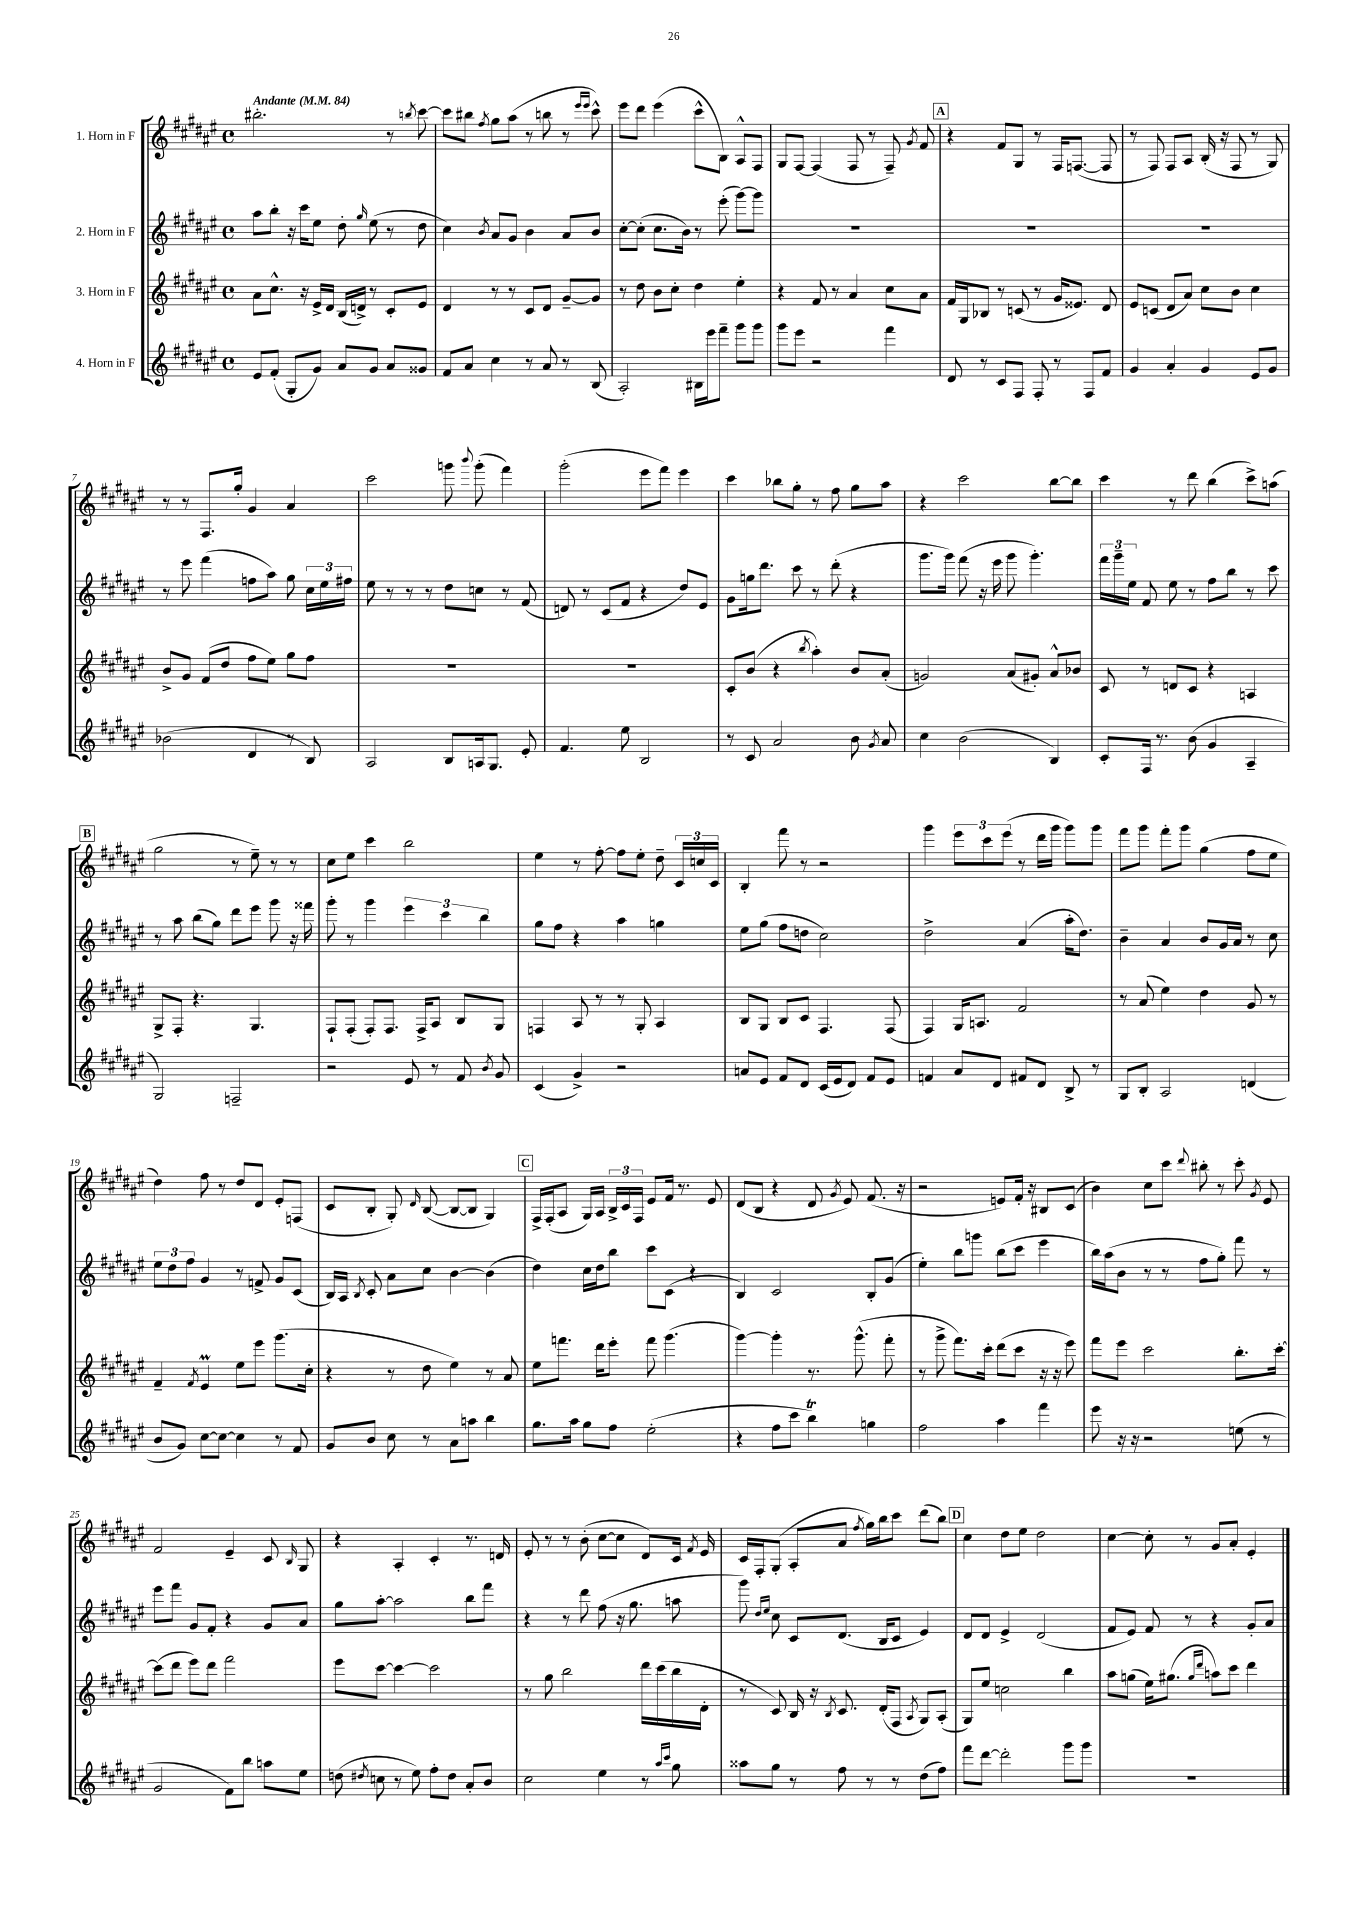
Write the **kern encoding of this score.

**kern	**kern	**kern	**kern
*part4	*part3	*part2	*part1
*staff4	*staff3	*staff2	*staff1
*I"4. Horn in F	*I"3. Horn in F	*I"2. Horn in F	*I"1. Horn in F
*clefG2	*clefG2	*clefG2	*clefG2
*k[f#c#g#d#a#e#]	*k[f#c#g#d#a#e#]	*k[f#c#g#d#a#e#]	*k[f#c#g#d#a#e#]
*M4/4	*M4/4	*M4/4	*M4/4
*met(c)	*met(c)	*met(c)	*met(c)
*MM84	*MM84	*MM84	*MM84
=1	=1	=1	=1
!	!	!	!LO:TX:a:B:t=Andante
8e#/L	8a#\L	8aa#\L	2.bb#X'\
(8f#'/J	8.cc#^^\J	8bb'\J	.
8G#'/L	.	16r	.
.	16r	16ccc#\KL	.
8g#/J)	16e#^/LL	8ee#\J	.
.	16d#/JJ	.	.
8a#/L	(16B/LL	8dd#'\	.
.	16dn^/JJ)	.	.
.	.	16qqgg#/	.
8g#/J	8r	(8ee#\	.
8a#/L	8c#'/L	8r	8r
.	.	.	8qbbn/
8g##X/J	8e#/J	8dd#\	[8ccc#\
=2	=2	=2	=2
8f#/L	4d#/	4cc#\)	8ccc#\L]
8a#/J	.	.	8bb#X\J
.	.	8qb/	8qff#/
4cc#\	8r	8a#/L	8gg#\L
.	8r	8g#/J	(8aa#\J
8r	8c#/L	4b\	8r
8a#/	8d#/J	.	8bbn\
8r	[8g#~/L	8a#/L	8r
.	.	.	16qqeee#/LL
.	.	.	16qqeee#/JJ
(8B/	8g#/J]	8b/J	8ccc#^^\)
=3	=3	=3	=3
2A#'/)	8r	[8cc#'\L	8eee#\L
.	8dd#\	(8cc#'\J]	8ddd#\J
.	8b\L	8.cc#\L	(4eee#\
.	8cc#'\J	.	.
.	.	16b\Jk)	.
16B#X\LL	4dd#\	8r	8ccc#^^\L
16eee#\J	.	.	.
8fff#~\J	.	(8eee#'\	8B\J)
8ggg#\L	4ee#'\	[8ggg#\L)	8A#^^/L
8ggg#\J	.	8ggg#\J]	8F#/J
=4	=4	=4	=4
8ggg#\L	4r	1r	8G#/L
8eee#\J	.	.	[8F#/J
2r	8f#/	.	(4F#/]
.	8r	.	.
.	4a#/	.	8F#/
.	.	.	8r
4fff#\	8cc#\L	.	8F#~/)
.	.	.	8qg#/
.	8a#\J	.	8f#/
!!LO:REH:place=s1:t=A
=5	=5	=5	=5
8d#/	16f#/LL	1r	4r
.	16G#/J	.	.
8r	8B-X/J	.	.
8c#/L	8r	.	8f#/L
8F#/J	(8cn/	.	8G#/J
8F#'/	8r	.	8r
8r	16g#/KL	.	16F#/KL
.	8.e##X/J)	.	([8.Fn/J
8F#/L	.	.	.
8f#/J	8d#/	.	8F/]
=6	=6	=6	=6
4g#/	8e#/L	1r	8r
.	(8cn/J	.	8F#/)
4a#'/	8d#/L	.	8F#/L
.	8a#/J)	.	8A#/J
4g#/	8cc#\L	.	(16B'/
.	.	.	16r
.	8b\J	.	8F#/
8e#/L	4cc#\	.	8r
8g#/J	.	.	8G#/)
!!LO:LB:g=z
=7	=7	=7	=7
(2b-X\	8b^/L	8r	8r
.	8g#/J	8eee#\	8r
.	(8f#/L	(4fff#\	8.F#/L
.	8dd#/J	.	.
.	.	.	16gg#'/Jk
4d#/	8ff#\L	8ffn\L	4g#/
.	8ee#\J)	8aa#\J)	.
8r	8gg#\L	8gg#\	4a#/
8B/)	8ff#\J	24cc#\LL	.
.	.	24ee#\	.
.	.	24ff#X\JJ	.
=8	=8	=8	=8
2A#/	1r	8ee#\	2ccc#\
.	.	8r	.
.	.	8r	.
.	.	8r	.
8B/L	.	8dd#\L	8gggn\
.	.	.	8qqbbb/
16An/k	.	8ccn\J	(8ggg'\
8.G#/J	.	.	.
.	.	8r	4fff#\)
8e#'/	.	(8f#/	.
=9	=9	=9	=9
4.f#/	1r	8dn/)	(2ggg#'\
.	.	8r	.
.	.	(8c#/L	.
8ee#\	.	8f#/J	.
2B/	.	4r	8eee#\L
.	.	.	8fff#\J)
.	.	8dd#/L)	4eee#\
.	.	8e#/J	.
=10	=10	=10	=10
8r	8c#'/L	8g#\L	4ccc#\
8c#/	(8b/J	16ggn\k	.
.	.	8.ddd#\J	.
2a#/	4r	.	8bb-X\L
.	.	8ccc#\	8gg#'\J
.	8qbb/	.	.
.	4aa#'\)	8r	8r
.	.	(8ddd#'\	8ff#\
8b\	8b/L	4r	8gg#\L
8qg#/	.	.	.
8a#/	(8a#'/J	.	8aa#\J
=11	=11	=11	=11
4cc#\	2gn/)	8.ggg#\L	4r
.	.	16ggg#\Jk)	.
(2b\	.	(8fff#\	2ccc#\
.	.	16r	.
.	.	16eee#\	.
.	(8a#/L	8ggg#\	.
.	8g#X'/J)	4.ggg#'\)	.
4B/)	8a#^^/L	.	[8bb\L
.	8b-X/J	.	8bb\J]
=12	=12	=12	=12
8c#'/L	8c#/	24fff#\LL	4ccc#\
.	.	24ggg#~\	.
.	.	24ee#\JJ	.
16F#/Jk	8r	8f#/	.
8.r	.	.	.
.	8dn/L	8ee#\	8r
(8b\	8c#/J	8r	8ddd#\
4g#/	4r	8ff#\L	(4bb\
.	.	8bb\J	.
4A#~/	4An/	8r	8ccc#^\L)
.	.	8ccc#\	(8aan\J
!!LO:LB:g=z
!!LO:REH:place=s1:t=B
=13	=13	=13	=13
2G#/)	8G#^/L	8r	2gg#\
.	8F#'/J	8aa#\	.
.	4.r	(8bb\L	.
.	.	8gg#\J)	.
2Fn~/	.	8ddd#\L	8r
.	4.G#/	8eee#\J	8ee#~\)
.	.	8ggg#\	8r
.	.	16r	8r
.	.	16fff##X\	.
=14	=14	=14	=14
2r	8F#`/L	8ggg#'\	8cc#\L
.	(8F#'/J	8r	8ee#\J
.	8F#'/L)	4ggg#\	4ccc#\
.	8.F#/J	.	.
8e#/	.	6eee#\	2bb\
.	16F#^/KL	.	.
8r	8A#/J	.	.
.	.	6ccc#\	.
8f#/	8B/L	.	.
.	.	6bb\	.
8qb/	.	.	.
8g#/	8G#/J	.	.
=15	=15	=15	=15
(4c#/	4Fn/	8gg#\L	4ee#\
.	.	8ff#\J	.
4g#^/)	8A#/	4r	8r
.	8r	.	[8ff#'\
2r	8r	4aa#\	8ff#\L]
.	8G#'/	.	8ee#'\J
.	4A#/	4ggn\	8dd#~\
.	.	.	24c#/LL
.	.	.	24ccn/
.	.	.	24c#/JJ
=16	=16	=16	=16
8an/L	8B/L	8ee#\L	4B'/
8e#/J	8G#/J	(8gg#\J	.
8f#/L	8B/L	8ff#\L	8fff#\
8d#/J	8c#/J	8ddn\J	8r
(16c#/LL	4.F#/	2cc#\)	2r
16e#/J	.	.	.
8d#/J)	.	.	.
8f#/L	.	.	.
8e#/J	(8F#/	.	.
=17	=17	=17	=17
4fn/	4F#/)	2dd#^\	4ggg#\
8a#/L	16G#/KL	.	12eee#\L
.	8.An/J	.	.
.	.	.	12ccc#\
8d#/J	.	.	.
.	.	.	(12eee#\J
8f#X/L	2f#/	(4a#/	8r
8d#/J	.	.	16ddd#\LL
.	.	.	16ggg#\JJ
8B^/	.	16aa#'\KL	8ggg#\L)
.	.	8.dd#\J)	.
8r	.	.	8ggg#\J
=18	=18	=18	=18
8G#/L	8r	4b~\	8fff#\L
8B'/J	(8a#/	.	8ggg#\J
2A#/	4ee#\)	4a#/	8fff#'\L
.	.	.	8ggg#\J
.	4dd#\	8b/L	(4gg#\
.	.	16g#/L	.
.	.	16a#/JJ	.
(4dn/	8g#/	8r	8ff#\L
.	8r	8cc#\	8ee#\J
!!LO:LB:g=z
=19	=19	=19	=19
8b/L	4f#~/	12ee#\L	4dd#\)
.	.	12dd#\	.
8g#/J)	.	.	.
.	.	12ff#\J	.
.	8qf#/	.	.
[8cc#\L	4e#m/	4g#/	8ff#\
8cc#\J_	.	.	8r
4cc#\]	8ee#\L	8r	8dd#/L
.	8eee#\J	8fn^/	8d#/J
8r	(8.ggg#\L	8g#/L	8e#'/L
8f#/	.	(8c#/J	(8Fn/J
.	16cc#'\Jk	.	.
=20	=20	=20	=20
8g#/L	4r	16B/LL)	8c#/L
.	.	16A#/JJ	.
.	.	8qB/	.
8b/J	.	8c#'/	8B'/J
8cc#\	8r	8a#\L	8G#'/)
.	.	.	16qqd#/
8r	8dd#\	8cc#\J	([8B/
8a#\L	4ee#\)	[4b\	8B/L_
8aan\J	.	.	8B/J]
4bb\	8r	(4b\]	4G#/)
.	8a#/	.	.
!!LO:REH:place=s1:t=C
=21	=21	=21	=21
8.gg#\L	8ee#\L	4dd#\)	16F#^/LL
.	.	.	(16F#'/J
.	8.fffn\J	.	8A#/J
16aa#\Jk	.	.	.
8gg#\L	.	16cc#\LL	16G#/LL)
.	16ddd#\KL	16dd#\J	16A#/JJ
8ff#\J	8eee#'\J	8bb\J	24B^/LL
.	.	.	24c#/
.	.	.	24F#/JJ
(2ee#'\	8fff\	8ccc#\L	8e#/L
.	(4.ggg#\	(8c#\J	16f#/Jk
.	.	.	8.r
.	.	4r	.
.	.	.	8e#/
=22	=22	=22	=22
4r	[4ggg#\)	4B/)	(8d#/L
.	.	.	8B/J
8ff#\L	4ggg#'\]	2c#/	4r
8ccc#\J	.	.	.
4bbT\)	8.r	.	8d#/
.	.	.	8qg#/
.	.	.	8e#/)
.	(8.ggg#^^\	.	.
4ggn\	.	8B'/L	(8.f#/
.	8fff#'\	(8g#/J	.
.	.	.	16r
=23	=23	=23	=23
2ff#\	8r	4ee#'\)	2r
.	8ggg#^\	.	.
.	8.fff#\L)	8bb\L	.
.	.	8gggn\J	.
.	16ccc#'\Jk	.	.
4aa#\	(8ddd#\L	(8bb\L	8en/L)
.	8ccc#\J	8ccc#\J	16f#'/Jk
.	.	.	16r
4fff#\	16r	4eee#\	8B#X/L
.	16r	.	.
.	8eee#\)	.	(8c#/J
=24	=24	=24	=24
8eee#\	8fff#\L	16bb\LL)	4b\)
.	.	(16aa#\J	.
16r	8eee#\J	8b\J	.
16r	.	.	.
2r	2ccc#\	8r	8cc#\L
.	.	8r	8ccc#\J
.	.	.	8qqddd#/
.	.	8ff#\L	8bb#X'\
.	.	8gg#'\J)	8r
(8een\	8.bb'\L	8fff#\	8ccc#'\
.	.	.	8qg#/
8r	.	8r	8e#/
.	[16ccc#'\Jk	.	.
!!LO:LB:g=z
=25	=25	=25	=25
2g#/	(8ccc#\L]	8eee#\L	2f#/
.	8ddd#\J	8fff#\J	.
.	8eee#\L)	8g#/L	.
.	8ddd#\J	8f#'/J	.
8f#\L)	2fff#\	4r	4e#~/
8bb\J	.	.	.
8aan\L	.	8g#/L	8c#/
.	.	.	16qqB/
8ee#\J	.	8a#/J	8G#/
=26	=26	=26	=26
(8ddn\	8eee#\L	8gg#\L	4r
8qdd#X/	.	.	.
8ccn\	[8ccc#\J	[8aa#'\J	.
8r	4ccc#\_	2aa#\]	4A#'/
8ee#\)	.	.	.
8ff#'\L	2ccc#\]	.	4c#'/
8dd#\J	.	.	.
8a#'/L	.	8bb\L	8.r
8b/J	.	8fff#\J	.
.	.	.	16dn/
=27	=27	=27	=27
2cc#\	8r	4r	8e#'/
.	8gg#\	.	8r
.	2bb\	8r	8r
.	.	8ddd#\	(8b'\
4ee#\	.	(8ff#\	[8cc#\L
.	.	16r	8cc#\J]
.	.	8.gg#\	.
8r	16ddd#\LL	.	8d#/L)
.	(16ccc#\	.	.
16qqaa#/LL	.	.	.
16qqccc#/JJ	.	.	.
8gg#\	16bb\	8aan\	16c#/Jk
.	.	.	8qf#/
.	16d#'\JJ	.	16e#/
=28	=28	=28	=28
8aa##X\L	8r	8ggg#\)	16c#/LL
.	.	.	16F#'/J
.	.	16qqdd#/LL	.
.	.	16qqee#/JJ	.
8gg#\J	8c#/)	8cc#\	(8G#'/J
8r	16B/	8c#/L	8A#'/L
.	16r	.	.
.	8qB/	.	.
8ff#\	8.c#/	(8.d#/J	8a#/J
.	.	.	8qff#/
8r	.	.	16gg#\LL)
.	(16d#'/KL	16B/KL	16bb\J
8r	8F#/J	8c#/J	8ccc#\J
.	8qA#/	.	.
(8dd#\L	8G#/L)	4e#/)	(8ddd#\L
8ff#\J)	(8A#'/J	.	8bb\J)
!!LO:REH:place=s1:t=D
=29	=29	=29	=29
8fff#\L	8G#/L)	8d#/L	4cc#\
[8ddd#\J	8ee#/J	8d#/J	.
2ddd#'\]	2ccn\	4e#^/	8dd#\L
.	.	.	8ee#\J
.	.	(2d#/	2dd#\
8ggg#\L	4bb\	.	.
8ggg#\J	.	.	.
=30	=30	=30	=30
1r	8aa#\L	8f#/L	[4cc#\
.	(8ggn\J	8e#/J)	.
.	16ee#\KL)	8f#/	8cc#'\]
.	(8.gg#X\J	.	.
.	.	8r	8r
.	16qqgg#/LL	.	.
.	16qqddd#/JJ	.	.
.	8aan\L)	4r	8g#/L
.	8ccc#\J	.	8a#'/J
.	4ddd#\	8g#'/L	4e#'/
.	.	8a#/J	.
==	==	==	==
*-	*-	*-	*-
